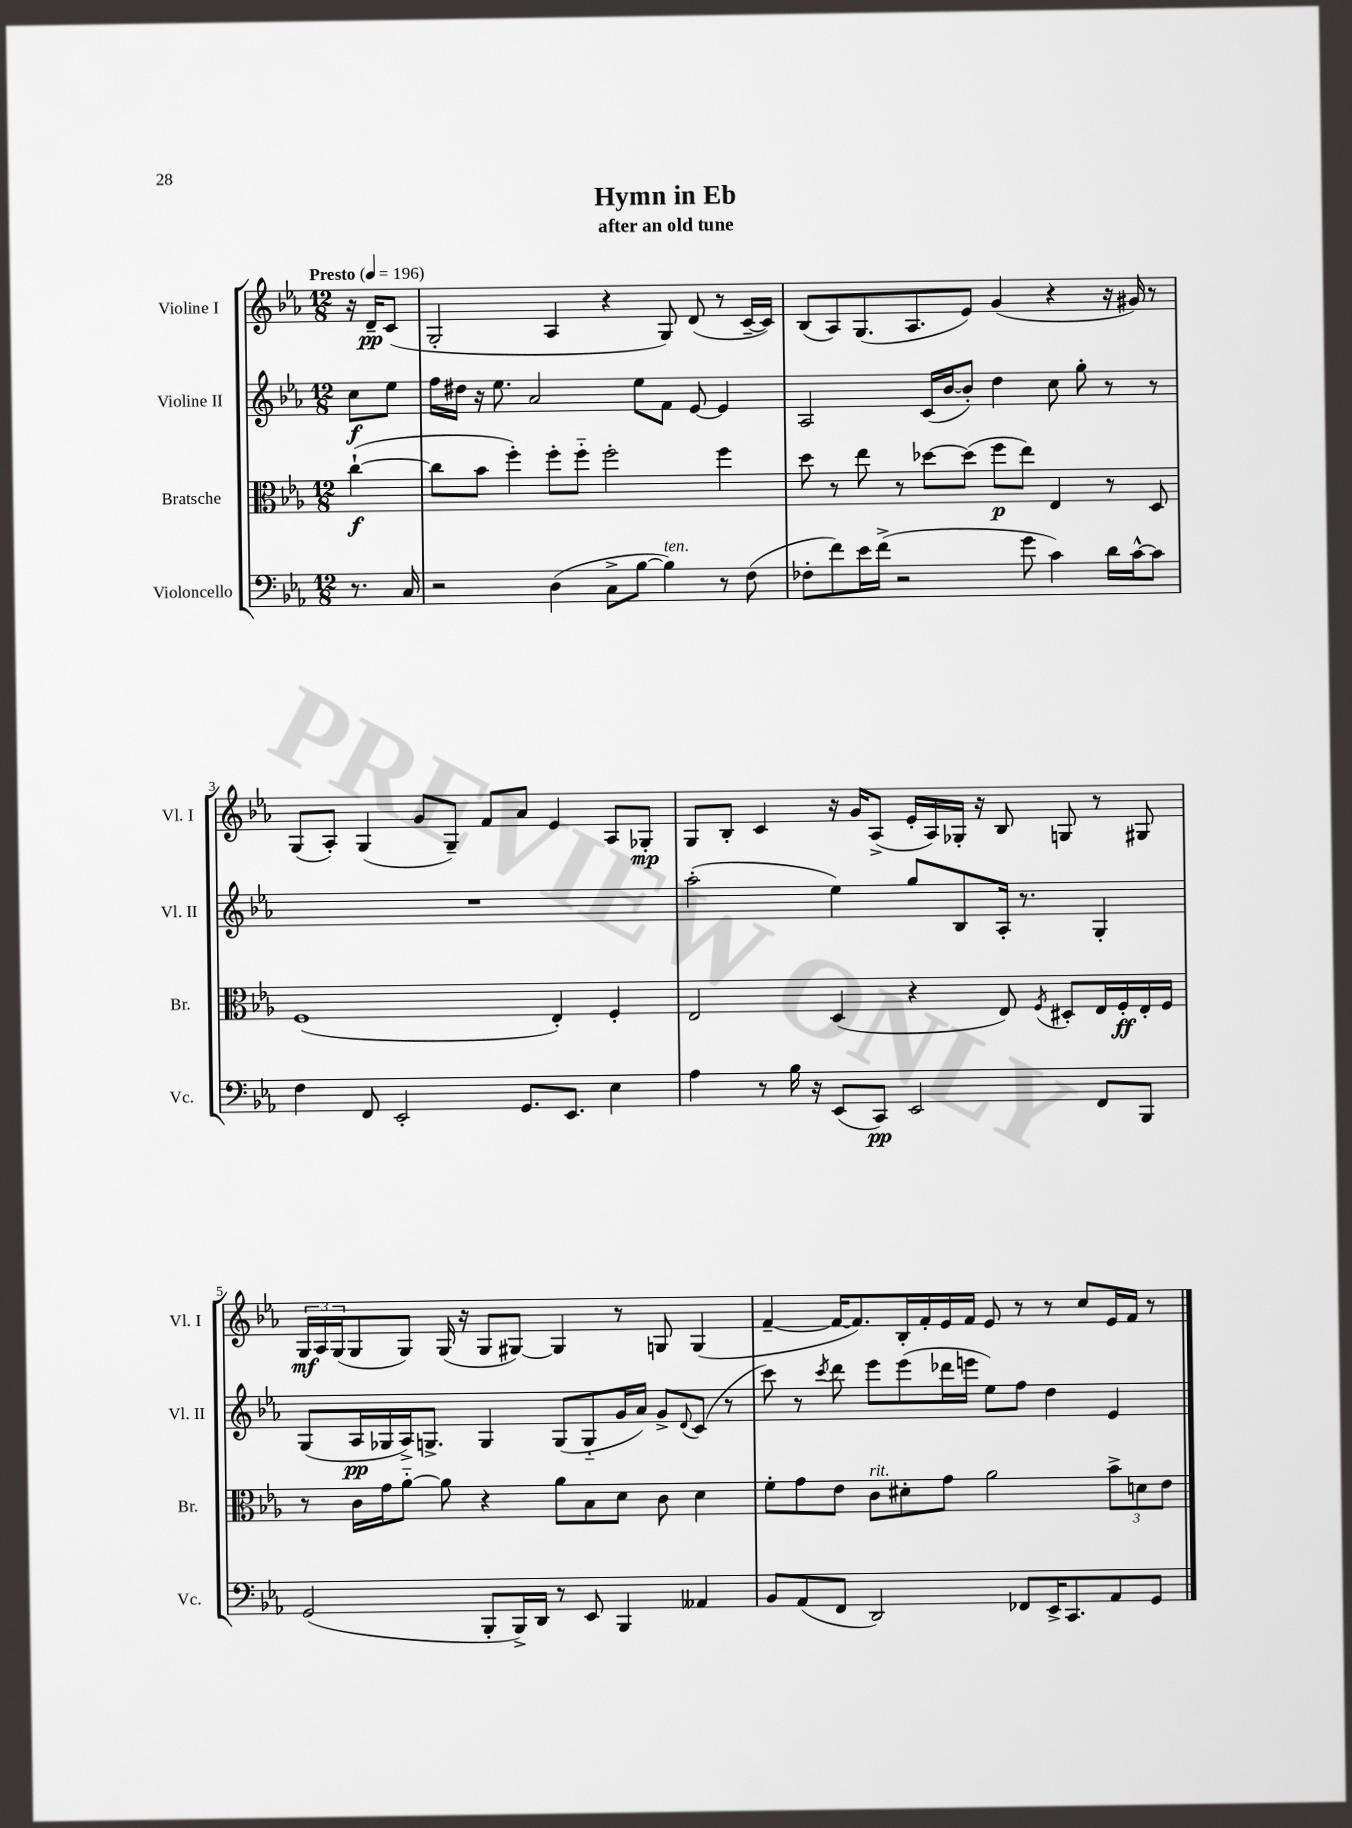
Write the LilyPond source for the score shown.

\header { title = "Hymn in Eb" subtitle = "after an old tune" }
<<
\new StaffGroup <<
\new Staff = "s0" \with { instrumentName = "Violine I" shortInstrumentName = "Vl. I" } {
    \clef treble \key ees \major \numericTimeSignature \time 12/8 \partial 4 \tempo "Presto" 4 = 196
    r16 d'16--\pp c'8( |
    g2-. aes4 r4 g8) d'8( r8 c'16~-- c'16) |
    bes8( aes8) g8.( aes8. ees'8) g'4( r4 r16 gis'16) r8 |
    g8( aes8-.) g4( g'8 g8--) f'8 aes'8 ees'4 aes8 ges8-.\mp |
    g8 bes8-. c'4 r16 g'16 aes8->( ees'16-. aes16) ges16-. r16 bes8 g8 r8 gis8 |
    \tuplet 3/2 { g16\mf aes16 g16( } g8 g8) g16( r16 g8 gis8~) gis4 r8 g8 g4( |
    f'4~-- f'16~ f'8.) bes16-. f'16-. ees'16 f'16 ees'8 r8 r8 c''8 ees'16 f'16 r8 \bar "|." |
}
\new Staff = "s1" \with { instrumentName = "Violine II" shortInstrumentName = "Vl. II" } {
    \clef treble \key ees \major \numericTimeSignature \time 12/8 \partial 4
    c''8\f ees''8 |
    f''16 dis''16 r16 ees''8. aes'2 ees''8 f'8 ees'8~ ees'4 |
    aes2 c'16( bes'16~ bes'8-.) d''4 c''8 g''8-. r8 r8 |
    R1. |
    aes''2-.( ees''4) g''8 bes8 aes16-. r8. g4-. |
    g8( aes16\pp ges16 aes16->) g8.-> g4 g8( g8-_ g'16 aes'16) g'8-> \appoggiatura { d'8 } c'8( r8 |
    c'''8) r8 \acciaccatura { c'''8 } d'''8 ees'''8 ees'''8( des'''16 e'''16 ees''8) f''8 d''4 ees'4 \bar "|." |
}
\new Staff = "s2" \with { instrumentName = "Bratsche" shortInstrumentName = "Br." } {
    \clef alto \key ees \major \numericTimeSignature \time 12/8 \partial 4
    c''4~-!\f( |
    c''8 bes'8 f''4-.) f''8-. f''8-_ f''2-. f''4 |
    d''8 r8 ees''8 r8 des''8~ des''8( f''8\p ees''8) ees4 r8 d8 |
    f1( ees4-.) f4-. |
    ees2 d4( r4 ees8) \acciaccatura { f8 } dis8-. ees16 f16-.\ff ees16-. f16 |
    r8 c'16 g'16 aes'8~-_ aes'8 r4 aes'8 bes8 d'8 c'8 d'4 |
    f'8-. g'8 ees'8 c'8^\markup { \italic "rit." } dis'8-. g'8 aes'2 \tuplet 3/2 { bes'8-> d'8 ees'8 } \bar "|." |
}
\new Staff = "s3" \with { instrumentName = "Violoncello" shortInstrumentName = "Vc." } {
    \clef bass \key ees \major \numericTimeSignature \time 12/8 \partial 4
    r8. c16 |
    r2 d4( c8-> bes8~ bes4^\markup { \italic "ten." }) r8 f8( |
    fes8-. f'8) ees'16 f'16->( r2 g'8 c'4) d'16 c'16~-^ c'8 |
    f4 f,8 ees,2-. g,8. ees,8. ees4 |
    aes4 r8 bes16 r16 ees,8( c,8\pp) ees,2 f,8 bes,,8 |
    g,2( bes,,8-. bes,,16->) d,16 r8 ees,8 bes,,4 aeses,4 |
    bes,8 aes,8( f,8 d,2) fes,8 ees,16-> c,8. aes,8 g,8 \bar "|." |
}
>>
>>
